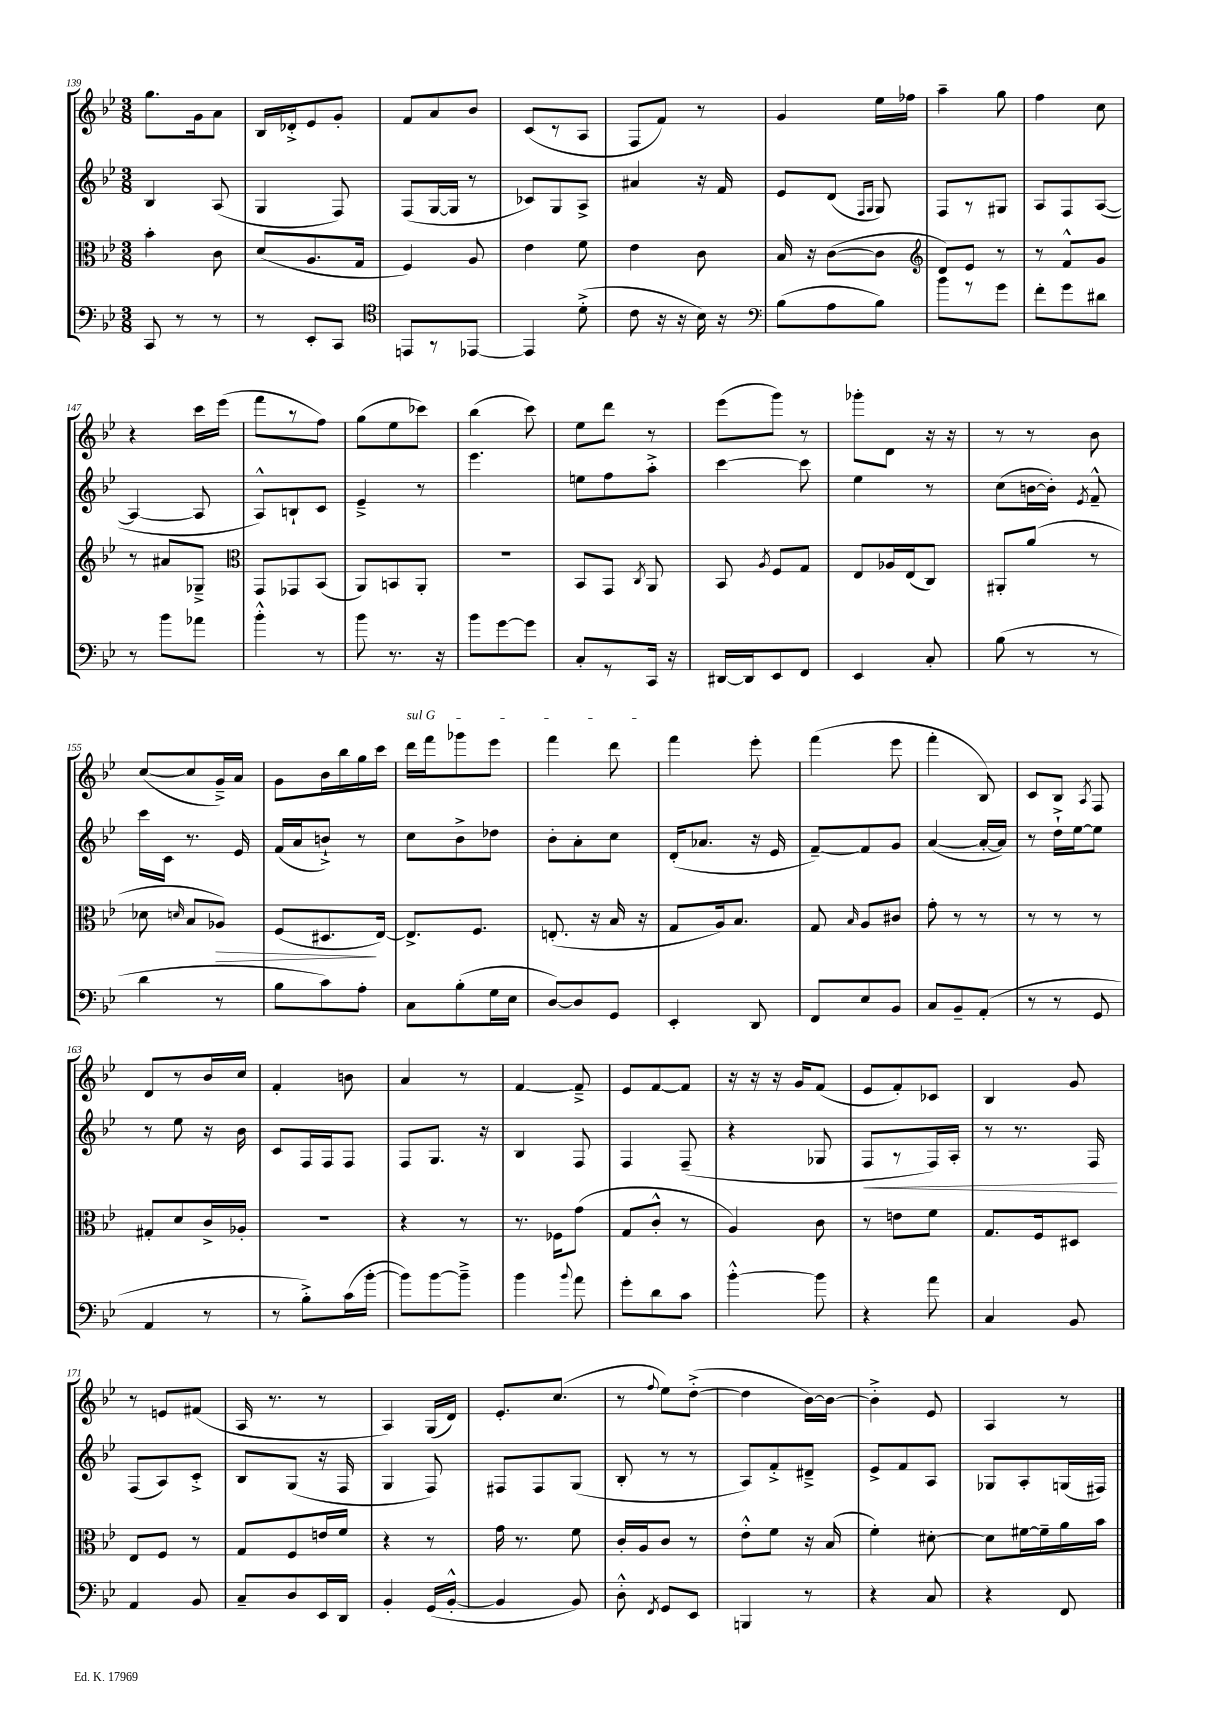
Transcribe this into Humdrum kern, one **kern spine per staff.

**kern	**kern	**kern	**kern
*staff4	*staff3	*staff2	*staff1
*clefF4	*clefC3	*clefG2	*clefG2
*k[b-e-]	*k[b-e-]	*k[b-e-]	*k[b-e-]
*M3/8	*M3/8	*M3/8	*M3/8
8CC	4b-'	4B-	8.gg
8r	.	.	.
.	.	.	16g
8r	8c	(8A	8a
=	=	=	=
8r	(8d	4G	16B-
.	.	.	16d-'^
8EE-'	8.A	.	8e-
8CC	.	8F)	8g'
.	16G	.	.
=	=	=	=
*clefC4	*	*	*
8EE	4F)	(8F	8f
8r	.	[16G	8a
.	.	16G]	.
[8EE-	8A	8r	8b-
=	=	=	=
4EE-]	4e-	8c-)	(8c
.	.	8G	8r
(8d'^	8f	8A^	8A
=	=	=	=
8c	4e-	4a#	8F
16r	.	.	8f)
16r	.	.	.
16B-)	8c	16r	8r
16r	.	16f	.
=	=	=	=
*clefF4	*	*	*
(8B-	16B-	8e-	4g
.	16r	.	.
8A	([8c	(8d	.
.	.	16qqF	.
.	.	16qqG	.
8B-)	8c]	8G)	16ee-
.	.	.	16ff-
=	=	=	=
*	*clefG2	*	*
8b-	8d)	8F	4aa~
8r	8e-	8r	.
8g	8r	8G#	8gg
=	=	=	=
8f'	8r	8A	4ff
8g	8f^^	8F	.
8d#	8g	([8A	8cc
=	=	=	=
8r	8r	4A_	4r
8b-	8a#	.	.
8a-	8G-~^	8A]	16ccc
.	.	.	(16eee-
=	=	=	=
*	*clefC3	*	*
4b-'^^	8GG	8A^^)	8fff
.	8GG-	8B`	8r
8r	(8BB-	8c	8ff)
=	=	=	=
8b-	8AA)	4e-~^	(8gg
8.r	8BB	.	8ee-
.	8AA'	8r	8ccc-)
16r	.	.	.
=	=	=	=
8b-	4.r	4.eee-	(4bb-
[8g	.	.	.
8g]	.	.	8ccc)
=	=	=	=
8C'	8BB-	8ee	8ee-
8r	8GG	8ff	8ddd
.	8qC	.	.
16CC	8AA	8aa'^	8r
16r	.	.	.
=	=	=	=
[16DD#	8BB-	[4ccc	(8eee-
16DD#]	.	.	.
.	8qA	.	.
8EE-	8F	.	8ggg)
8FF	8G	8ccc]	8r
=	=	=	=
4EE-	8E-	4ee-	8ggg-'
.	16A-	.	8d
.	(16E-	.	.
8C'	8C)	8r	16r
.	.	.	16r
=	=	=	=
(8B-	8AA#'	(8cc	8r
8r	(8a	[16b	8r
.	.	16b'])	.
.	.	8qe-	.
8r	8r	8f~^^	8b-
=	=	=	=
4d	8d-	16ccc	([8cc
.	.	16c	.
.	16qqd	.	.
.	8B-	8.r	8cc]
8r	8A-)	.	16g~^)
.	.	16e-	16a
=	=	=	=
8B-	(8F	(16f	8g
.	.	16a	.
8c)	8.D#	8b`^)	16b-
.	.	.	16bb-
8A'	.	8r	16gg
.	[16E-)	.	16ccc
=	=	=	=
8C	8.E-^]	8cc	16ddd
.	.	.	16fff
(8B-'	.	8b-^	8ggg-
.	8.F	.	.
16G	.	8dd-	8eee-
16E-	.	.	.
=	=	=	=
[8D)	(8.E'	8b-'	4fff
8D]	.	8a'	.
.	16r	.	.
8GG	16B-	8cc	8ddd
.	16r	.	.
=	=	=	=
4EE-'	8G	(16d'	4fff
.	.	8.a-	.
.	16A)	.	.
.	8.B-	.	.
8DD	.	16r	8eee-'
.	.	16e-	.
=	=	=	=
8FF	8G	[8f~)	(4fff
.	16qqB-	.	.
8E-	8A	8f]	.
8BB-	8c#	8g	8eee-
=	=	=	=
8C	8g'	([4a	4fff'
8BB-~	8r	.	.
(8AA'	8r	16a'_	8B-)
.	.	16a])	.
=	=	=	=
8r	8r	8r	8c
8r	8r	16dd`^	8B-
.	.	[16ee-	.
.	.	.	8qA
8GG	8r	8ee-]	8F
=	=	=	=
4AA	8G#'	8r	8d
.	8d	8ee-	8r
8r	16c^	16r	16b-
.	16A-'	16b-	16cc
=	=	=	=
8r	4.r	8c	4f'
8B-'^)	.	16F	.
.	.	16F	.
(16c	.	8F	8b
[16b-'	.	.	.
=	=	=	=
8b-])	4r	8F	4a
[8b-	.	8.G	.
8b-~^]	8r	.	8r
.	.	16r	.
=	=	=	=
4b-	8.r	4B-	[4f
.	16F-	.	.
8qqb-	.	.	.
8a	(8g	8F	8f~^]
=	=	=	=
8g'	8G	4F	8e-
8d	8c'^^	.	[8f
8c	8r	(8F~	8f]
=	=	=	=
[4b-'^^	4A)	4r	16r
.	.	.	16r
.	.	.	16r
.	.	.	16g
8b-]	8c	8G-	(8f
=	=	=	=
4r	8r	8F	8e-
.	8e	8r	8f')
8a	8f	16F)	8c-
.	.	16A'	.
=	=	=	=
4C	8.G	8r	4B-
.	.	8.r	.
.	16F	.	.
8BB-	8D#	.	8g
.	.	16F	.
=	=	=	=
4AA	8E-	(8F	8r
.	8F	8A)	8e
8BB-	8r	8c'^	(8f#
=	=	=	=
8C~	8G	8B-	16A
.	.	.	8.r
8D	8F	(8G	.
16EE-	16e	16r	8r
16DD	16f	16F	.
=	=	=	=
4BB-'	4r	4G	4A)
(16GG	8r	8F)	(16G
[16BB-'^^	.	.	16d)
=	=	=	=
4BB-]	16g	8F#	8.e-'
.	8.r	.	.
.	.	8F#	.
.	.	.	(8.cc
8BB-)	8f	(8G	.
=	=	=	=
8D'^^	16c'	8B-'	8r
.	16A	.	.
8qFF	.	.	8qqff
8GG	8c	8r	8ee-)
8EE-	8r	8r	([8dd'^
=	=	=	=
4BBB	8e-'^^	8A)	4dd]
.	8f	8f'^	.
8r	16r	8d#~^	[16b-)
.	(16B-	.	16b-_
=	=	=	=
4r	4f')	8e-^	4b-'^]
.	.	8f	.
8C	[8d#'	8A	8e-
=	=	=	=
4r	8d#]	8G-	4A
.	[16f#	8A'	.
.	16f#~]	.	.
8FF	16a	(16G	8r
.	16b-	16F#)	.
==	==	==	==
*-	*-	*-	*-
